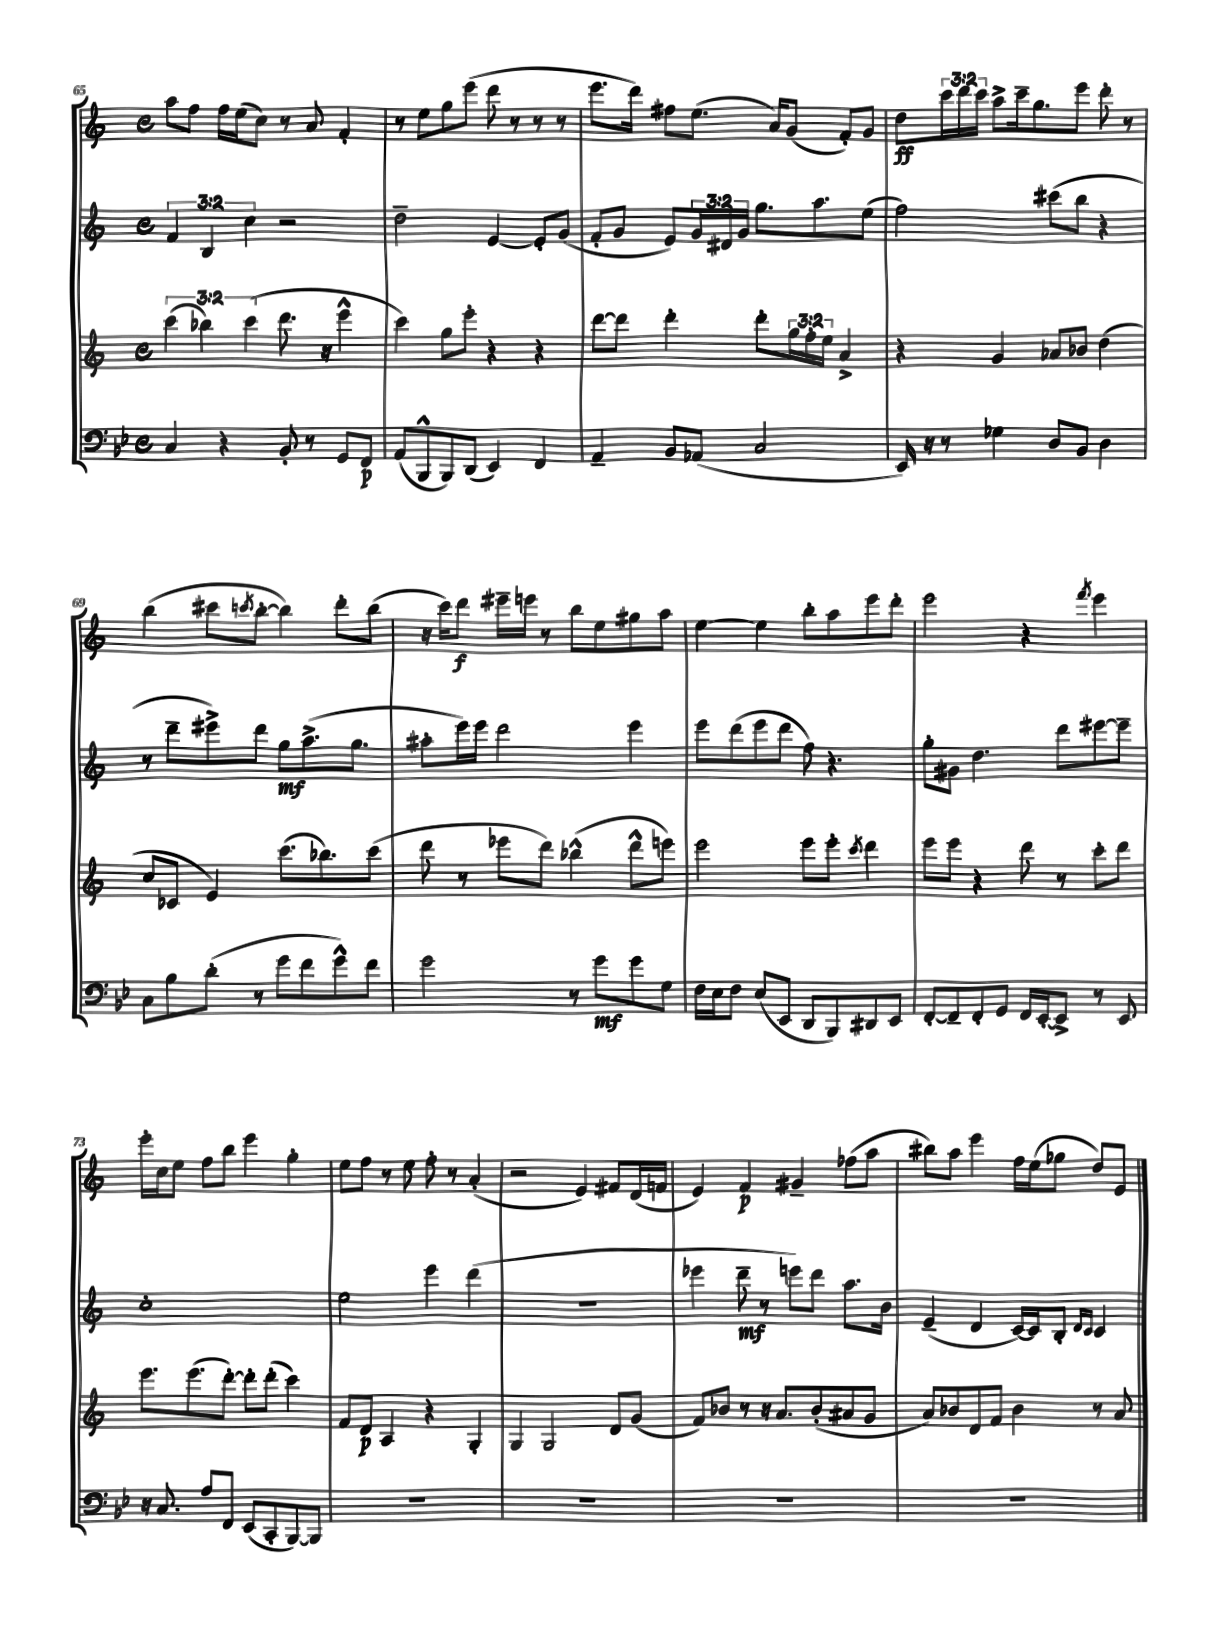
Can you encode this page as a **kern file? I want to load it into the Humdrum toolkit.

**kern	**dynam	**kern	**dynam	**kern	**dynam	**kern	**dynam
*part4	*part4	*part3	*part3	*part2	*part2	*part1	*part1
*staff4	*staff4	*staff3	*staff3	*staff2	*staff2	*staff1	*staff1
*clefF4	*	*clefG2	*	*clefG2	*	*clefG2	*
*k[b-e-]	*	*k[]	*	*k[]	*	*k[]	*
*M4/4	*	*M4/4	*	*M4/4	*	*M4/4	*
*met(c)	*	*met(c)	*	*met(c)	*	*met(c)	*
=65	=65	=65	=65	=65	=65	=65	=65
4C/	.	(6ccc\	.	6f/	.	8aa\L	.
.	.	.	.	.	.	8ff\J	.
.	.	6bb-X\)	.	6B/	.	.	.
4r	.	.	.	.	.	16ff\LL	.
.	.	.	.	.	.	(16ee\J	.
.	.	(6ccc\	.	6cc\	.	.	.
.	.	.	.	.	.	8cc\J)	.
8BB-'/	.	8.ddd\	.	2r	.	8r	.
8r	.	.	.	.	.	8a/	.
.	.	16r	.	.	.	.	.
8GG/L	.	4eee^^\	.	.	.	4f'/	.
8FF/J	p	.	.	.	.	.	.
=66	=66	=66	=66	=66	=66	=66	=66
(8AA/L	.	4ccc\)	.	2dd~\	.	8r	.
8BBB-^^/	.	.	.	.	.	8ee\L	.
8BBB-/)	.	8gg\L	.	.	.	8gg\	.
(8DD/J	.	8eee'\J	.	.	.	(8eee\J	.
4EE-/)	.	4r	.	[4e/	.	8ddd\	.
.	.	.	.	.	.	8r	.
4FF/	.	4r	.	8e'/L]	.	8r	.
.	.	.	.	(8g/J	.	8r	.
=67	=67	=67	=67	=67	=67	=67	=67
4AA~/	.	[8ddd\L	.	8f'/L	.	8.eee\L	.
.	.	8ddd\J]	.	8g/J	.	.	.
.	.	.	.	.	.	16ddd\Jk)	.
8BB-/L	.	4ddd'\	.	8e/L)	.	8ff#X\L	.
(8AA-X/J	.	.	.	24g/L	.	(8.ee\J	.
.	.	.	.	24d#X/	.	.	.
.	.	.	.	24g/JJ	.	.	.
2C/	.	8ddd'\L	.	8.gg\L	.	.	.
.	.	.	.	.	.	16a/KL)	.
.	.	24gg\L	.	.	.	(8g/J	.
.	.	24ff'\	.	.	.	.	.
.	.	.	.	8.aa\	.	.	.
.	.	24ee\JJ	.	.	.	.	.
.	.	4a^/	.	.	.	8f'/L)	.
.	.	.	.	(8ee\J	.	8g/J	.
=68	=68	=68	=68	=68	=68	=68	=68
16EE-/)	.	4r	.	2ff\)	.	8dd\L	ff
16r	.	.	.	.	.	.	.
8r	.	.	.	.	.	24ccc\L	.
.	.	.	.	.	.	24ddd\	.
.	.	.	.	.	.	24ccc\JJ	.
4G-X\	.	4g/	.	.	.	8aa^\L	.
.	.	.	.	.	.	16ccc~\k	.
.	.	.	.	.	.	8.gg\	.
8D/L	.	8a-X/L	.	(8ccc#X\L	.	.	.
8BB-/J	.	8b-X/J	.	8bb\J	.	8eee\J	.
4D\	.	(4dd\	.	4r	.	8ddd'\	.
.	.	.	.	.	.	8r	.
!!LO:LB:g=z
=69	=69	=69	=69	=69	=69	=69	=69
8C\L	.	8cc/L	.	8r	.	(4bb\	.
8B-\	.	8c-X/J	.	8ddd~\L	.	.	.
(8d'\J	.	4e/)	.	8eee#X^\)	.	8ccc#X\L	.
.	.	.	.	.	.	8qcccn/	.
8r	.	.	.	8ddd\J	.	[8bb'\J	.
8g\L	.	(8.ccc\L	.	8gg\L	mf	4bb\])	.
8f\	.	.	.	(8.aa^\	.	.	.
.	.	8.bb-X\)	.	.	.	.	.
8g^^\)	.	.	.	.	.	8ddd'\L	.
.	.	.	.	8.gg\J	.	.	.
8f\J	.	(8ccc\J	.	.	.	(8bb\J	.
=70	=70	=70	=70	=70	=70	=70	=70
2g\	.	8ddd\	.	8aa#X'\L	.	16r	.
.	.	.	.	.	.	16ccc\KL)	.
.	.	8r	.	16eee\L)	.	8ddd\J	f
.	.	.	.	16eee\JJ	.	.	.
.	.	8eee-X\L	.	2ddd\	.	16eee#X~\LL	.
.	.	.	.	.	.	16eeen\JJ	.
.	.	8ddd\J)	.	.	.	8r	.
8r	.	(4bb-X^^\	.	.	.	8bb\L	.
8g\L	mf	.	.	.	.	8ee\	.
8g\	.	8ddd^^\L	.	4eee\	.	8gg#X\	.
8G\J	.	8eeen\J)	.	.	.	8aa\J	.
=71	=71	=71	=71	=71	=71	=71	=71
16F\LL	.	2eee\	.	8eee\L	.	[4ee\	.
16E-\J	.	.	.	.	.	.	.
8F\J	.	.	.	(8ddd\	.	.	.
(8E-/L	.	.	.	8eee\	.	4ee\]	.
8EE-/J	.	.	.	8ddd\J	.	.	.
8DD/L	.	8eee\L	.	8ff\)	.	8bb'\L	.
8BBB-/)	.	8eee'\J	.	4.r	.	8aa\	.
.	.	8qccc/	.	.	.	.	.
8DD#X/	.	4ddd\	.	.	.	8eee\	.
8EE-/J	.	.	.	.	.	8ddd'\J	.
=72	=72	=72	=72	=72	=72	=72	=72
[8FF'/L	.	8eee\L	.	8gg'\L	.	2eee\	.
8FF~/]	.	8eee\J	.	8g#X\J	.	.	.
8FF'/	.	4r	.	4.dd\	.	.	.
8GG/J	.	.	.	.	.	.	.
16FF/LL	.	8ddd\	.	.	.	4r	.
[16EE-'/J	.	.	.	.	.	.	.
8EE-^/J]	.	8r	.	8ddd\L	.	.	.
.	.	.	.	.	.	8qfff/	.
8r	.	8ccc'\L	.	[8eee#X\	.	4eee\	.
8EE-/	.	8ddd\J	.	8eee#~\J]	.	.	.
!!LO:LB:g=z
=73	=73	=73	=73	=73	=73	=73	=73
16r	.	8.eee\L	.	1cc'	.	16eee'\LL	.
8.C/	.	.	.	.	.	16cc\J	.
.	.	.	.	.	.	8ee\J	.
.	.	(8.eee\	.	.	.	.	.
8A/L	.	.	.	.	.	8ff\L	.
8FF/J	.	[8ddd'\J)	.	.	.	8bb\J	.
(8EE-/L	.	8ddd'\L]	.	.	.	4eee\	.
8CC'/	.	(8ddd'\J	.	.	.	.	.
[8BBB-/)	.	4ccc\)	.	.	.	4gg'\	.
8BBB-/J]	.	.	.	.	.	.	.
=74	=74	=74	=74	=74	=74	=74	=74
1r	.	8f/L	.	2ee\	.	8ee\L	.
.	.	8d/J	p	.	.	8ff\J	.
.	.	4A/	.	.	.	8r	.
.	.	.	.	.	.	8ee\	.
.	.	4r	.	4eee\	.	8ff'\	.
.	.	.	.	.	.	8r	.
.	.	4G'/	.	(4ddd\	.	(4a'/	.
=75	=75	=75	=75	=75	=75	=75	=75
1r	.	4G/	.	1r	.	2r	.
.	.	2G/	.	.	.	.	.
.	.	.	.	.	.	4e/)	.
.	.	8d/L	.	.	.	8f#X/L	.
.	.	(8g/J	.	.	.	(16d/L	.
.	.	.	.	.	.	16fn/JJ	.
=76	=76	=76	=76	=76	=76	=76	=76
1r	.	8f/L)	.	4eee-X\	.	4e/)	.
.	.	8b-X/J	.	.	.	.	.
.	.	8r	.	8ddd~\	mf	4f/	p
.	.	16r	.	8r	.	.	.
.	.	8.a/L	.	.	.	.	.
.	.	.	.	8eeen\L)	.	4g#X~/	.
.	.	(8b-'/	.	8ddd\J	.	.	.
.	.	8a#X/	.	8.aa\L	.	(8ff-X\L	.
.	.	8g/J	.	.	.	8aa\J	.
.	.	.	.	16b\Jk	.	.	.
=77	=77	=77	=77	=77	=77	=77	=77
1r	.	8a/L)	.	(4e~/	.	8bb#X\L)	.
.	.	8b-X/	.	.	.	8aa\J	.
.	.	8d/	.	4d/	.	4eee\	.
.	.	8f/J	.	.	.	.	.
.	.	4b-\	.	[16c/LL)	.	16ff\LL	.
.	.	.	.	16c/J]	.	(16ee\J	.
.	.	.	.	8B'/J	.	8gg-X\J	.
.	.	.	.	16qqd/LL	.	.	.
.	.	.	.	16qqc/JJ	.	.	.
.	.	8r	.	4c/	.	8dd/L)	.
.	.	8a/	.	.	.	8e/J	.
==	==	==	==	==	==	==	==
*-	*-	*-	*-	*-	*-	*-	*-
